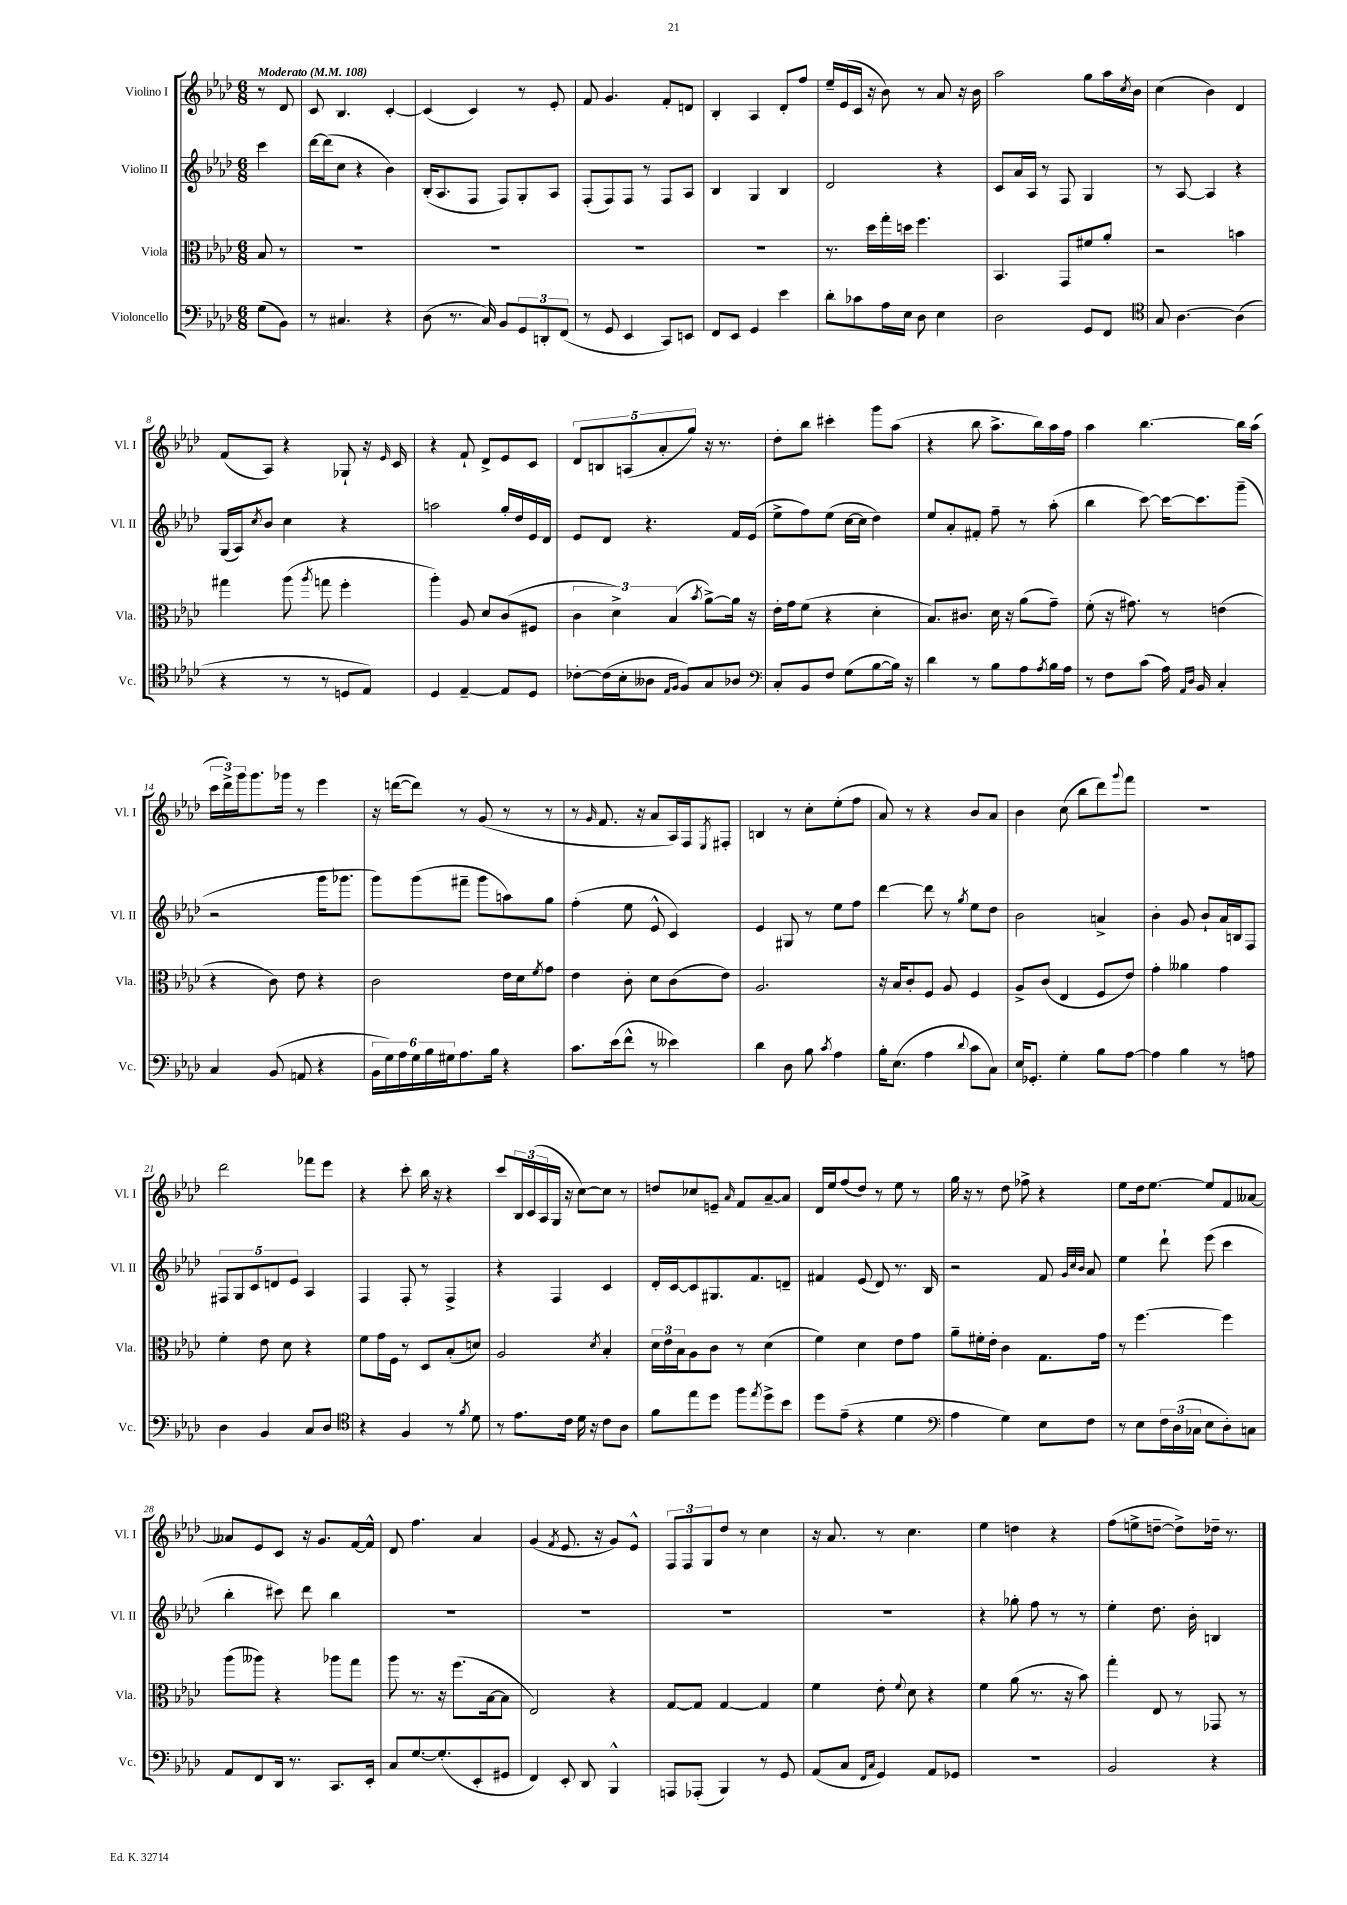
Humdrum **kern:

**kern	**kern	**kern	**kern
*staff4	*staff3	*staff2	*staff1
*clefF4	*clefC3	*clefG2	*clefG2
*k[b-e-a-d-]	*k[b-e-a-d-]	*k[b-e-a-d-]	*k[b-e-a-d-]
*M6/8	*M6/8	*M6/8	*M6/8
*MM108	*MM108	*MM108	*MM108
(8G	8B-	4ccc	8r
8BB-)	8r	.	8d-
=	=	=	=
8r	2.r	[16ddd-	8c
.	.	(16ddd-]	.
4.C#	.	8cc	4.B-
.	.	4r	.
4r	.	4b-)	[4c'
=	=	=	=
(8D-	2.r	(16B-'	(4c]
.	.	8.A-	.
8.r	.	.	.
.	.	8F	4c)
16C)	.	.	.
8BB-	.	8F)	.
12GG	.	8G'	8r
12DD'	.	.	.
.	.	8A-	8e-'
(12FF	.	.	.
=	=	=	=
8r	2.r	(8F'	8f
8GG	.	8F)	4.g
4EE-	.	8F	.
.	.	8r	.
8CC)	.	8F	8f'
8EE	.	8A-	8d
=	=	=	=
8FF	2.r	4B-	4B-'
8EE-	.	.	.
4GG	.	4G	4A-
4e-	.	4B-	8d-'
.	.	.	8ff
=	=	=	=
8d-'	8.r	2d-	16ee-~
.	.	.	(16e-
8c-	.	.	16c
.	16dd-	.	16r
16A-	16gg'	.	8b-)
16E-	16dd	.	.
8D-	4.ff	.	8r
4E-	.	4r	8a-
.	.	.	16r
.	.	.	16b-
=	=	=	=
2D-	4.BB-	8c	2aa-
.	.	16a-	.
.	.	16A-	.
.	.	8r	.
.	8GG	8F	.
8GG	8f#	4G	8gg
8FF	8a-'	.	16aa-
.	.	.	8qcc
.	.	.	16b-
=	=	=	=
*clefC4	*	*	*
8G	2r	8r	(4cc
[4.A-	.	[8A-	.
.	.	4A-]	4b-)
(4A-]	4b	4r	4d-
=	=	=	=
4r	4gg#	(16G	(8f
.	.	16A-)	.
.	.	8qcc	.
.	.	8b-	8A-)
8r	(8aa-	4cc	4r
.	8qaa-	.	.
8r	8gg	.	.
8D	4ff'	4r	8G-`
8E-)	.	.	16r
.	.	.	16qqe-
.	.	.	16c
=	=	=	=
4D-	4aa-')	2aa	4r
[4E-~	8A-	.	8f`
.	8d-	.	8d-^
8E-]	(8c	16gg'	8e-
.	.	16dd-	.
8D-	8F#	16e-	8c
.	.	16d-	.
=	=	=	=
[8c-'	6c	8e-	10d-
.	.	.	10B
(16c-]	.	8d-	.
.	6d-^)	.	.
16B-'	.	.	.
.	.	.	(10A
8A--	.	4.r	.
.	.	.	10a-'
.	(6B-	.	.
16qqE-	.	.	.
16qqF	.	.	.
8F)	.	.	.
.	.	.	10gg)
.	8qb-	.	.
8G	[8a-^)	.	16r
.	.	.	8.r
8A-	16a-]	16f	.
.	16r	(16e-	.
=	=	=	=
*clefF4	*	*	*
8C'	16e-'	8ee-^	8dd-'
.	16g	.	.
8BB-	(8f	8ff)	8bb-
8F	4r	(8ee-	4ccc#'
(8G	.	[16cc	.
.	.	16cc]	.
[8B-	4d-'	4dd-)	8ggg
16B-])	.	.	(8aa-
16r	.	.	.
=	=	=	=
4d-	8.B-)	8ee-	4r
.	.	8a-'	.
.	8.c#	.	.
8r	.	8f#'	8bb-
8B-	16d-	8ff~	8.aa-^
.	16r	.	.
8A-	(8a-	8r	.
.	.	.	16bb-)
8qA-	.	.	.
16B-	8g~)	(8aa-'	16aa-
16A-	.	.	16ff
=	=	=	=
8r	(8f'	4bb-	4aa-
8F	16r	.	.
.	8.g#)	.	.
(8c	.	[8ccc)	[4.bb-
16A-)	8r	16ccc_	.
16qqAA-	.	.	.
16qqD-	.	.	.
16BB-	.	8.ccc]	.
4C'	(4e	.	.
.	.	(8ggg~	16bb-]
.	.	.	(16aa-
=	=	=	=
4C	4r	2r	24ccc
.	.	.	24ddd-^)
.	.	.	24ggg
.	.	.	8.ggg
(8BB-	8c)	.	.
.	.	.	16ggg-
8AA	8e-	.	8r
4r	4r	16ggg	4eee-
.	.	8.ggg-	.
=	=	=	=
24BB-	2c	8ggg)	16r
24G)	.	.	.
.	.	.	([16ddd
24A-	.	.	.
24G	.	(8ggg	8ddd])
24B-	.	.	.
24G#	.	.	.
8.A-	.	8fff#~	8r
.	.	8ggg	(8g
16B-	.	.	.
4r	16e-	8aa)	8r
.	16d-	.	.
.	8qf	.	.
.	8g	8gg	8r
=	=	=	=
8.c	4e-	(4ff'	8r
.	.	.	16qqg
.	.	.	8.f
(16e-	.	.	.
8f^^	8c'	8ee-	.
.	.	.	16r
8r	8d-	8e-^^	8a-
4e--)	(8c	4c)	16A-)
.	.	.	16F
.	.	.	8qE-
.	8e-)	.	8F#'
=	=	=	=
4d-	2.A-	4e-	4B
8D-	.	8G#	8r
8B-	.	8r	8cc'
8qc	.	.	.
4A-	.	8ee-	(8ee-'
.	.	8ff	8ff
=	=	=	=
16B-'	16r	[4ddd-	8a-)
(8.E-	16B-	.	.
.	8c'	.	8r
4A-	8F	8ddd-]	4r
.	8A-	8r	.
8qqd-	.	8qgg	.
8c	4F	8ee-	8b-
8C)	.	8dd-	8a-
=	=	=	=
16E-	8A-^	2b-	4b-
8.GG-'	.	.	.
.	(8c	.	.
4G'	4E-	.	(8cc
.	.	.	8bb-
8B-	8F	4a^	8ddd-)
.	.	.	8qqggg
[8A-	8e-)	.	8fff
=	=	=	=
4A-]	4g'	4b-'	2.r
4B-	4a--	8g	.
.	.	8b-`	.
8r	4g	16a-	.
.	.	16B	.
8A	.	8F	.
=	=	=	=
4D-	4f'	10F#	2ddd-
.	.	10G	.
.	.	10c	.
4BB-	8e-	.	.
.	.	10d	.
.	8d-	.	.
.	.	10e-	.
8C	4r	4A-	8fff-
8D-	.	.	8eee-
=	=	=	=
*clefC4	*	*	*
4r	8f	4F	4r
.	16g	.	.
.	16F	.	.
4F	8r	8F'	8ccc'
.	8D-	8r	16bb-
.	.	.	16r
8r	(8B-'	4F^	4r
8qf	.	.	.
8d-	8d)	.	.
=	=	=	=
8r	2A-	4r	8ccc
8.e-	.	.	24B-
.	.	.	(24c
.	.	.	24A-
.	.	4F	16G
16c	.	.	16r
16d-	.	.	[8cc)
16r	.	.	.
.	8qd-	.	.
8c	4B-'	4c	8cc]
8A-	.	.	8r
=	=	=	=
8f	24d-	16d-'	8dd
.	24e-	.	.
.	.	[16c	.
.	24B-	.	.
8ee-	8A-	8c]	8cc-
8dd-	8c	8.G#	8e~
.	.	.	16qqa-
8ff	8r	.	8f
.	.	8.f	.
8qee-	.	.	.
8dd-^	(4d-	.	[8a-~
8b-	.	8d~	8a-]
=	=	=	=
8dd-	4f)	4f#	16d-
.	.	.	16ee-
(8e-~	.	.	(8ff
4r	4d-	(8e-	8dd-)
.	.	8d-)	8r
4d-	8e-	8.r	8ee-
.	8g	.	8r
.	.	16B-	.
=	=	=	=
*clefF4	*	*	*
4A-	8a-~	2r	16gg
.	.	.	16r
.	16f#'	.	8r
.	16e-'	.	.
4G)	4c	.	8dd-
.	.	.	8ff-^
8E-	8.G	8f	4r
.	.	32qqg	.
.	.	32qqcc	.
.	.	32qqb-	.
8F	.	8a-	.
.	16g	.	.
=	=	=	=
8r	8r	4ee-	8ee-
8E-	[4.ff	.	16dd-
.	.	.	[8.ee-
24F	.	8ddd-`	.
(24D-	.	.	.
24C-	.	.	.
8E-	.	(8eee-	8ee-]
8D-')	4ff]	4ccc	8f
8C	.	.	[8a--
=	=	=	=
8AA-	(8aa-	4bb-'	8a--]
8FF	8aa--)	.	8e-
16DD-	4r	8ccc#)	8c
8.r	.	.	.
.	.	8ddd-	16r
.	.	.	8.g
8.CC	8aa-	4bb-	.
.	8gg	.	[16f
16EE-'	.	.	16f^^]
=	=	=	=
8C	8aa-	2.r	8d-
[8.G	8.r	.	4.ff
(8.G']	16r	.	.
.	(8.ff	.	.
8EE-'	.	.	4a-
.	[16B-	.	.
8GG#	8B-]	.	.
=	=	=	=
4FF)	2E-)	2.r	(4g
.	.	.	8qf
8EE-'	.	.	8.e-
8DD-	.	.	.
.	.	.	16r
4BBB-^^	4r	.	8g)
.	.	.	8e-^^
=	=	=	=
8AAA	[8G	2.r	12F
.	.	.	12F
(8AAA-'	8G]	.	.
.	.	.	12G
4BBB-)	[4G	.	8dd-
.	.	.	8r
8r	4G]	.	4cc
8GG	.	.	.
=	=	=	=
(8AA-	4f	2.r	16r
.	.	.	8.a-
8C	.	.	.
16qqFF	.	.	.
16qqC	.	.	.
4GG)	8e-'	.	8r
.	8qqf	.	.
.	8d-	.	4.cc
8AA-	4r	.	.
8GG-	.	.	.
=	=	=	=
2.r	4f	4r	4ee-
.	(8a-	8gg-'	4dd
.	8.r	8ff	.
.	.	8r	4r
.	16r	.	.
.	8b-)	8r	.
=	=	=	=
2BB-	4gg'	4ee-'	(8ff
.	.	.	8ee^
.	8E-	8.dd-	[8dd~
.	8r	.	8dd^])
.	.	16b-'	.
4r	8GG-	4B	16dd-~
.	.	.	8.r
.	8r	.	.
==	==	==	==
*-	*-	*-	*-
